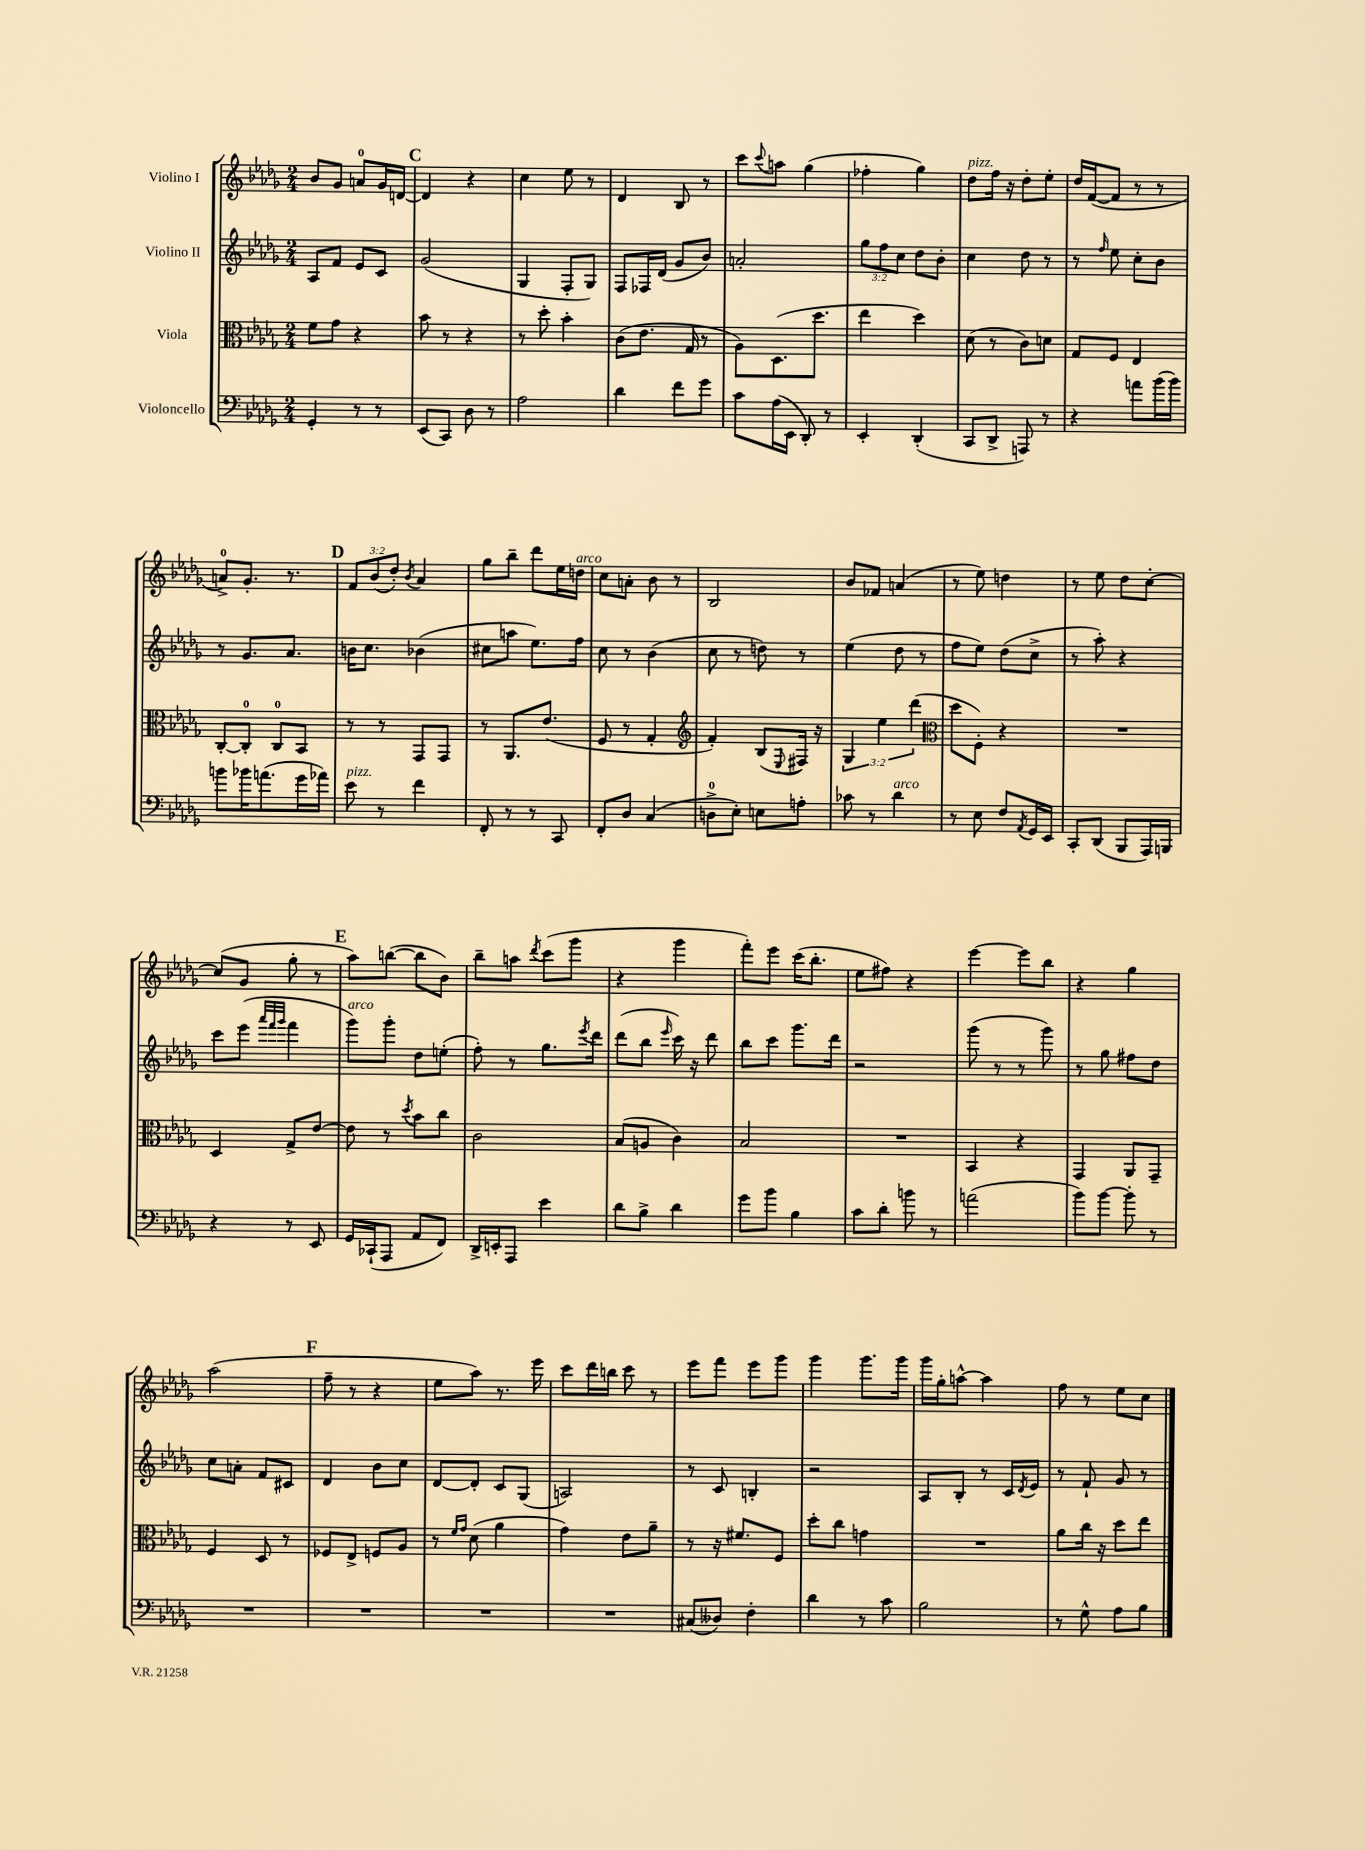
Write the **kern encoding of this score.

**kern	**kern	**kern	**kern
*staff4	*staff3	*staff2	*staff1
*clefF4	*clefC3	*clefG2	*clefG2
*k[b-e-a-d-g-]	*k[b-e-a-d-g-]	*k[b-e-a-d-g-]	*k[b-e-a-d-g-]
*M2/4	*M2/4	*M2/4	*M2/4
4GG-'	8f	8A-	8b-
.	8g-	8f	8g-
8r	4r	8e-	8a
8r	.	8c	16g-
.	.	.	[16d
=	=	=	=
(8EE-	8b-	(2g-	4d]
8CC)	8r	.	.
8D-	4r	.	4r
8r	.	.	.
=	=	=	=
2A-	8r	4G-	4cc
.	8dd-'	.	.
.	4b-'	8F'	8ee-
.	.	8G-)	8r
=	=	=	=
4d-	(8c	8F	4d-
.	8.e-	16F-	.
.	.	(16d-	.
8f	.	8g-	8B-
.	16G-	.	.
8g-	8r	8b-)	8r
=	=	=	=
8c	8A-)	2a'	8ccc
.	.	.	8qqccc
(16A-	(8.D-	.	8aa
16EE-	.	.	.
8DD-')	.	.	(4gg-
.	8.dd-	.	.
8r	.	.	.
=	=	=	=
4EE-'	4ee-	12gg-	4ff-'
.	.	12ff	.
.	.	12cc	.
(4DD-'	4dd-)	8dd-	4gg-)
.	.	8b-'	.
=	=	=	=
8CC	(8d-	4cc	8dd-
8DD-^	8r	.	16ff
.	.	.	16r
8AAA)	8c)	8dd-	8dd-'
8r	8d	8r	8ee-'
=	=	=	=
4r	8G-	8r	16dd-
.	.	.	([16f
.	.	16qqff	.
.	8F	8ee-	8f]
8a	4E-	8cc'	8r
(16b-	.	8b-	8r
16b-)	.	.	.
=	=	=	=
8b	[8C'	8r	8a^)
16b-	8C']	8.g-	8.g-'
(8.a	.	.	.
.	8C	.	.
.	.	8.a-	8.r
16g-	8BB-	.	.
16a-)	.	.	.
=	=	=	=
8e-	8r	16b	12f
.	.	8.cc	.
.	.	.	(12b-
8r	8r	.	.
.	.	.	12dd-')
.	.	.	8qb-
4f	8GG-	(4b-	4a-
.	8GG-	.	.
=	=	=	=
8FF'	8r	8cc#	8gg-
8r	8.AA-	8aa	8bb-~
8r	.	8.ee-)	8ddd-
.	(8.e-	.	.
8CC	.	.	16ee-
.	.	16ff	16dd
=	=	=	=
8FF'	8F	8cc	8cc
8D-	8r	8r	8a'
(4C	4G-'	(4b-	8b-
.	.	.	8r
=	=	=	=
*	*clefG2	*	*
8D^	4f')	8cc	2B-
8E-')	.	8r	.
8E	(8B-	8dd)	.
.	8qqE-	.	.
8A'	16F#)	8r	.
.	16r	.	.
=	=	=	=
8c-	6G-	(4ee-	8b-
8r	.	.	8f-
.	6ee-	.	.
4d-	.	8dd-	(4a
.	(6ddd-	.	.
.	.	8r	.
=	=	=	=
*	*clefC3	*	*
8r	8dd-	8ff	8r
8E-	8F')	8ee-)	8ee-)
8F	4r	(8dd-	4dd
8qAA-	.	.	.
16GG-	.	8cc^	.
16EE-	.	.	.
=	=	=	=
8CC'	2r	8r	8r
(8DD-	.	8aa-')	8ee-
8BBB-	.	4r	8dd-
16AAA-)	.	.	[8cc'
16BBB	.	.	.
=	=	=	=
4r	4D-	8ccc	(8cc]
.	.	(8eee-	8g-
.	.	32qqaaa-	.
.	.	32qqfff	.
.	.	32qqggg-	.
8r	8G-^	4fff	8gg-'
8EE-	[8e-	.	8r
=	=	=	=
16GG-	8e-]	8ggg-)	8aa-)
(16CC-`	.	.	.
8AAA-	8r	8ggg-'	([8bb
.	8qdd-	.	.
8AA-	8b-	8dd-	8bb]
8FF)	8cc	(8ee'	8b-)
=	=	=	=
16DD-^	2c	8ff')	8bb-~
16EE'	.	.	.
8AAA-	.	8r	8aa
.	.	.	8qddd-
4e-	.	8.gg-	(8ccc
.	.	.	8ggg-
.	.	8qeee-	.
.	.	16ddd-	.
=	=	=	=
8d-	(8B-	(8ddd-	4r
8B-^	8A	8bb-	.
.	.	16qqeee-	.
4d-	4c)	16ccc)	4ggg-
.	.	16r	.
.	.	8ddd-	.
=	=	=	=
8g-	2B-	8bb-	8fff')
8b-	.	8ccc	8eee-
4B-	.	8.ggg-	(16ccc
.	.	.	8.bb-'
.	.	16ddd-	.
=	=	=	=
8c	2r	2r	8ee-
8d-'	.	.	8ff#)
8b	.	.	4r
8r	.	.	.
=	=	=	=
(2a	4BB-	(8ggg-	[4eee-
.	.	8r	.
.	4r	8r	8eee-]
.	.	8ggg-)	8bb-
=	=	=	=
8b-)	4GG-	8r	4r
[8b-	.	8gg-	.
8b-']	8AA-	8ff#	4gg-
8r	8GG-~	8dd-	.
=	=	=	=
2r	4F	8cc	(2aa-
.	.	8a'	.
.	8D-	8f	.
.	8r	8c#	.
=	=	=	=
2r	8F-	4d-	8ff~
.	8E-^	.	8r
.	8F	8b-	4r
.	8A-	8cc	.
=	=	=	=
2r	8r	[8d-	8ee-
.	16qqf	.	.
.	16qqg-	.	.
.	(8d-	8d-']	8aa-)
.	4a-	8c	8.r
.	.	(8G-	.
.	.	.	16eee-
=	=	=	=
2r	4g-)	2A)	8ccc
.	.	.	16ddd-
.	.	.	16bb
.	8e-	.	8ccc
.	8a-~	.	8r
=	=	=	=
(8C#	8r	8r	8eee-
8D--)	16r	8c	8fff
.	8.f#	.	.
4F'	.	4B'	8eee-
.	8F	.	8ggg-
=	=	=	=
4d-	8dd-'	2r	4ggg-
.	8cc	.	.
8r	4g	.	8.ggg-
8c	.	.	.
.	.	.	16ggg-
=	=	=	=
2B-	2r	8A-	16ggg-
.	.	.	16gg-'
.	.	8B-'	[8aa^^
.	.	8r	4aa]
.	.	16c	.
.	.	8qd-	.
.	.	16e-	.
=	=	=	=
8r	8a-	8r	8ff
8G-^^	16cc	8f`	8r
.	16r	.	.
8A-	8dd-	8g-	8ee-
8B-	8ee-	8r	8cc
==	==	==	==
*-	*-	*-	*-
